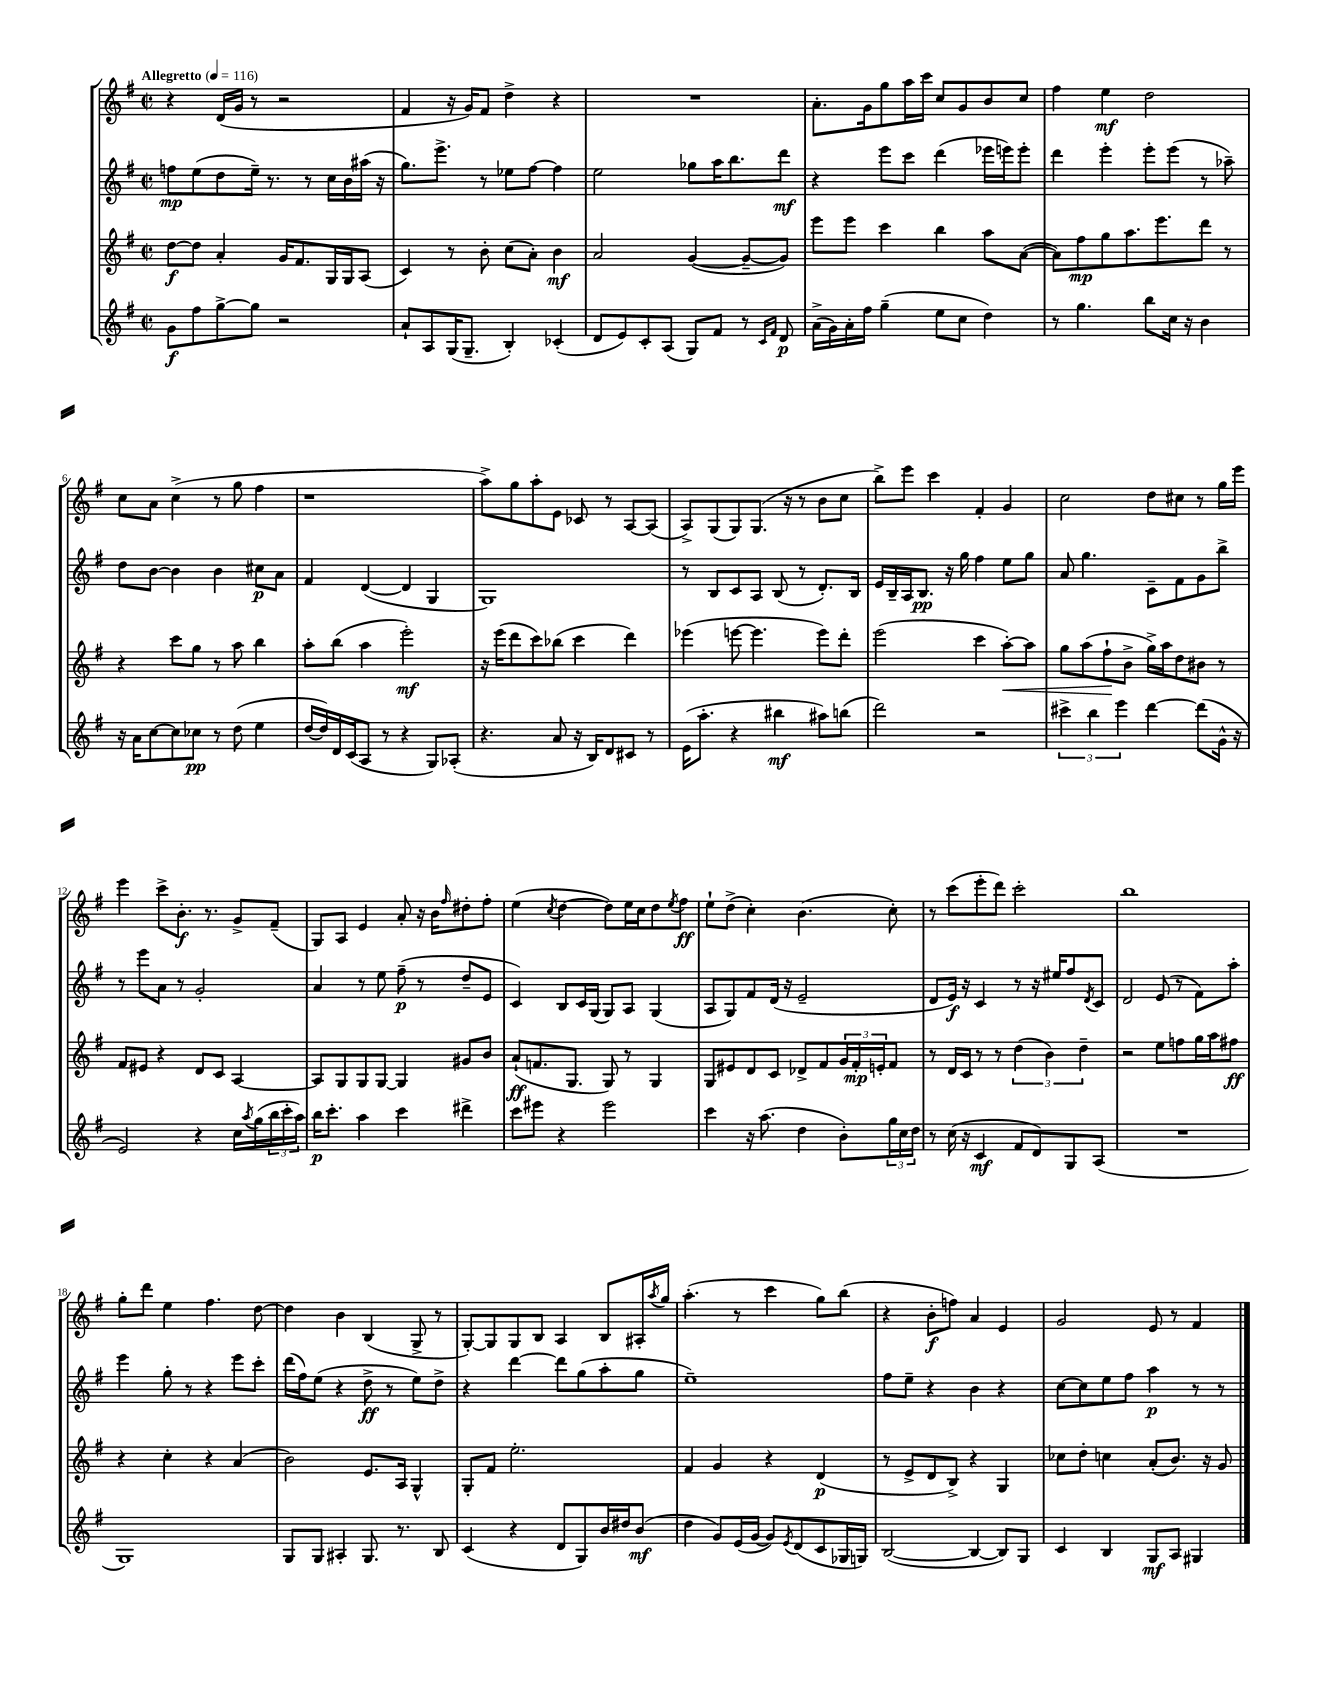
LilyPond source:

<<
\new StaffGroup <<
\new Staff = "s0" {
    \clef treble \key g \major \defaultTimeSignature \time 2/2 \tempo "Allegretto" 4 = 116
    r4 d'16( g'16 r8 r2 |
    fis'4 r16 g'16) fis'8 d''4-> r4 |
    R1 |
    a'8.-. g'16 g''8 a''16 c'''16 c''8 g'8 b'8 c''8 |
    fis''4 e''4\mf d''2 |
    c''8 a'8 c''4->( r8 g''8 fis''4 |
    r1 |
    a''8->) g''8 a''8-. e'8 ces'8 r8 a8~ a8( |
    a8->) g8( g8) g8.( r16 r8 b'8 c''8 |
    b''8->) e'''8 c'''4 fis'4-. g'4 |
    c''2 d''8 cis''8 r8 g''16 e'''16 |
    e'''4 c'''8-> b'8.-.\f r8. g'8-> fis'8--( |
    g8) a8 e'4 a'8-. r16 b'16 \grace { fis''16 } dis''8-. fis''8-. |
    e''4( \acciaccatura { c''8 } d''4~ d''8) e''16 c''16 d''8 \acciaccatura { e''8 } fis''8\ff |
    e''8-! d''8->( c''4-.) b'4.( c''8-.) |
    r8 c'''8( e'''8-. d'''8) c'''2-. |
    b''1 |
    g''8-. d'''8 e''4 fis''4. d''8~ |
    d''4 b'4 b4( g8-> r8 |
    g8~-.) g8 g8 b8 a4 b8 ais16-. \acciaccatura { a''8 } g''16 |
    a''4.-.( r8 c'''4 g''8) b''8( |
    r4 b'8-.\f f''8) a'4 e'4 |
    g'2 e'8 r8 fis'4 \bar "|." |
}
\new Staff = "s1" {
    \clef treble \key g \major \defaultTimeSignature \time 2/2
    f''8\mp e''8( d''8 e''16--) r8. r8 c''16 b'16 ais''16( r16 |
    g''8.) e'''8.-> r8 ees''8 fis''8~ fis''4 |
    e''2 ges''8 a''16 b''8. d'''8\mf |
    r4 e'''8 c'''8 d'''4( ees'''16 e'''16) e'''8-. |
    d'''4 e'''4-. e'''8-. e'''8( r8 aes''8--) |
    d''8 b'8~ b'4 b'4 cis''8\p a'8 |
    fis'4 d'4~( d'4 g4 |
    g1) |
    r8 b8 c'8 a8 b8( r8 d'8.-.) b16 |
    e'16 b16-- a16 b8.\pp r16 g''16 fis''4 e''8 g''8 |
    a'8 g''4. c'8-- fis'8 g'8 b''8-> |
    r8 e'''8 a'8 r8 g'2-. |
    a'4 r8 e''8 fis''8--\p( r8 d''8-- e'8 |
    c'4) b8 c'16 g16( g8) a8 g4( |
    a8 g8) fis'8 d'16( r16 e'2-- |
    d'8 e'16\f) r16 c'4 r8 r16 eis''16 fis''8 \acciaccatura { d'8 } c'8 |
    d'2 e'8( r8 fis'8) a''8-. |
    e'''4 g''8-. r8 r4 e'''8 c'''8-. |
    d'''16( fis''16) e''8( r4 d''8->\ff r8 e''8) d''8-> |
    r4 d'''4~ d'''8 g''8( a''8-. g''8 |
    e''1--) |
    fis''8 e''8-- r4 b'4 r4 |
    c''8~ c''8 e''8 fis''8 a''4\p r8 r8 \bar "|." |
}
\new Staff = "s2" {
    \clef treble \key g \major \defaultTimeSignature \time 2/2
    d''8~\f d''8 a'4-. g'16 fis'8. g16 g16 a8( |
    c'4) r8 b'8-. c''8( a'8-.) b'4\mf |
    a'2 g'4~( g'8~-- g'8) |
    e'''8 e'''8 c'''4 b''4 a''8 a'8~( |
    a'8) fis''8\mp g''8 a''8. e'''8. d'''8 r8 |
    r4 c'''8 g''8 r8 a''8 b''4 |
    a''8-. b''8( a''4 e'''2-.\mf) |
    r16 e'''16( d'''8 c'''8) bes''8( c'''4 d'''4) |
    ees'''4( e'''8~ e'''4. e'''8) d'''8-. |
    e'''2( c'''4 a''8~-.\<) a''8 |
    g''8 a''8( fis''8-!\! b'8-> g''16->) a''16 d''8 bis'8 r8 |
    fis'8 eis'8 r4 d'8 c'8 a4~ |
    a8 g8 g8 g8~ g4 gis'8 b'8 |
    a'8-!\ff( f'8. g8. g8) r8 g4 |
    g8 eis'8 d'8 c'8 des'8-> fis'8 \tuplet 3/2 { g'16 fis'16-.\mp e'16-. } fis'8 |
    r8 d'16 c'16 r8 r8 \tuplet 3/2 { d''4( b'4) d''4-- } |
    r2 e''8 f''8 g''16 a''16 fis''8\ff |
    r4 c''4-. r4 a'4( |
    b'2) e'8. a16 g4-^ |
    g8-. fis'8 e''2.-. |
    fis'4 g'4 r4 d'4\p( |
    r8 e'8-> d'8 b8->) r4 g4 |
    ces''8 d''8-. c''4 a'8-.( b'8.) r16 g'8 \bar "|." |
}
\new Staff = "s3" {
    \clef treble \key g \major \defaultTimeSignature \time 2/2
    g'8\f fis''8 g''8~-> g''8 r2 |
    a'8-! a8 g16( g8.-- b4-.) ces'4-.( |
    d'8 e'8) c'8-. a8( g8) fis'8 r8 \grace { c'16 fis'16 } d'8\p |
    a'16->( g'16) a'16-. fis''16 g''4--( e''8 c''8 d''4) |
    r8 g''4. b''8 c''16 r16 b'4 |
    r16 a'16 c''8~ c''8 ces''8\pp r8 d''8( e''4 |
    d''16~ d''16) d'16 c'16( a8 r8 r4 g8) aes8-.( |
    r4. a'8 r16 b16) d'8 cis'8 r8 |
    e'16( a''8.-. r4 bis''4\mf ais''8) b''8( |
    d'''2) r2 |
    \tuplet 3/2 { cis'''4-> b''4 e'''4 } d'''4~ d'''8( g'16-^ r16 |
    e'2) r4 c''16 \acciaccatura { a''8 } g''16( \tuplet 3/2 { b''16 c'''16-. a''16) } |
    b''16\p c'''8.-. a''4 c'''4 dis'''4-> |
    c'''8 eis'''8 r4 eis'''2 |
    c'''4 r16 a''8.( d''4 b'8-.) \tuplet 3/2 { g''16 c''16 d''16 } |
    r8 c''16( r16 c'4\mf fis'8 d'8) g8 a8( |
    R1 |
    g1) |
    g8 g8 ais4-. g8. r8. b8 |
    c'4( r4 d'8 g8) b'16 dis''16 b'8\mf( |
    d''4 g'8) e'16( g'16~ g'8) \acciaccatura { e'8 } d'8( c'8 ges16 g16) |
    b2~( b4~ b8) g8 |
    c'4 b4 g8\mf a8 gis4 \bar "|." |
}
>>
>>
